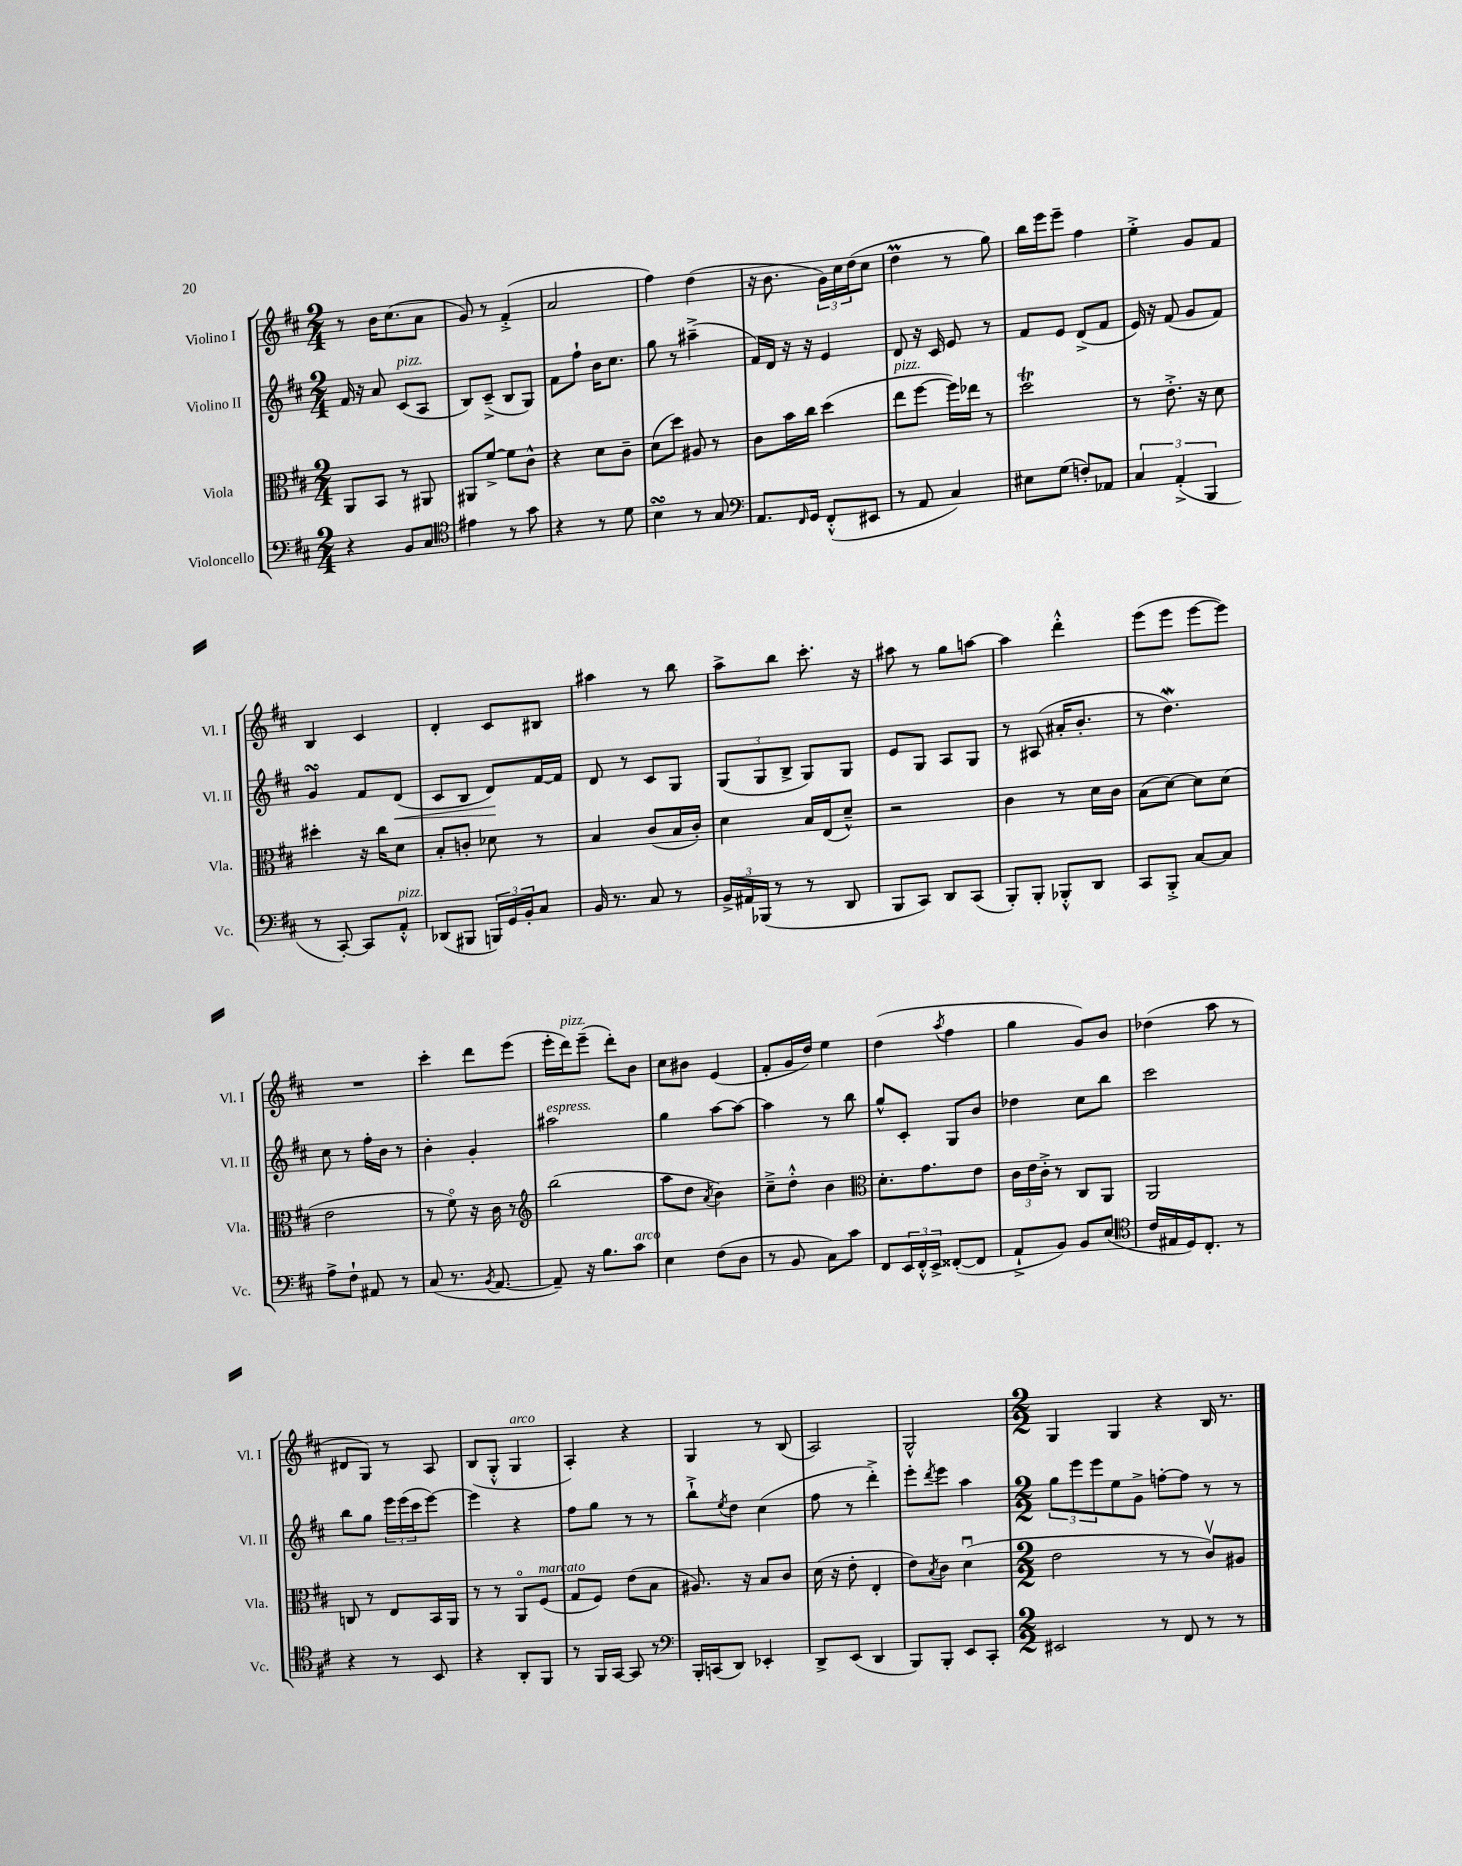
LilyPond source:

<<
\new StaffGroup <<
\new Staff = "s0" \with { instrumentName = "Violino I" shortInstrumentName = "Vl. I" } {
    \clef treble \key d \major \numericTimeSignature \time 2/4
    r8 b'16 cis''8.( a'8 |
    g'8) r8 fis'4-.->( |
    a'2 |
    fis''4) d''4( |
    r16 b'8. \tuplet 3/2 { g'16) cis''16 d''16( } cis''8 |
    d''4\prall r8 g''8) |
    b''16 e'''16 e'''8-- fis''4 |
    e''4-.-> g'8 fis'8 |
    b4 cis'4 |
    d'4-. cis'8 bis8 |
    ais''4 r8 b''8 |
    a''8-> b''8 cis'''8.-. r16 |
    ais''8 r8 g''8 a''8~ |
    a''4 d'''4-.-^ |
    e'''8( e'''8 e'''8~ e'''8) |
    R2 |
    cis'''4-. d'''8 e'''8( |
    e'''16-. d'''16^\markup { \italic "pizz." }) e'''8--( d'''8-.) b'8 |
    cis''8 bis'8 e'4( |
    fis'8-. g'16 d''16) e''4 |
    d''4( \acciaccatura { a''8 } fis''4 |
    g''4 g'8) b'8 |
    des''4( a''8 r8 |
    dis'8 g8) r8 a8 |
    b8( g8-.-^ g4^\markup { \italic "arco" } |
    a4-.) r4 |
    g4 r8 b8( |
    a2) |
    g2-^ |
    \numericTimeSignature \time 2/2 g4 g4 r4 b16 r8. \bar "|." |
}
\new Staff = "s1" \with { instrumentName = "Violino II" shortInstrumentName = "Vl. II" } {
    \clef treble \key d \major \numericTimeSignature \time 2/4
    fis'16 r16 a'8 cis'8^\markup { \italic "pizz." }( a8 |
    b8) cis'8--->( b8 g8) |
    fis'8 fis''8-! b'16 cis''8. |
    g''8 r8 ais''4--->( |
    fis'16) d'16 r16 r16 e'4 |
    d'8 r16 cis'16 e'8 r8 |
    fis'8 e'8 d'8->( fis'8 |
    e'16) r16 fis'8( g'8 fis'8) |
    g'4\turn fis'8 d'8\<( |
    cis'8 b8 d'8\!) fis'16~ fis'16 |
    d'8 r8 cis'8 g8 |
    \tuplet 3/2 { g8( g8 b8-> } g8) g8 |
    e'8 g8 a8 g8 |
    r8 ais8( ais'16-. b'8.-. |
    r8 d''4.\mordent) |
    cis''8 r8 fis''16-. b'16 r8 |
    b'4-. g'4-. |
    ais''2^\markup { \italic "espress." } |
    g''4 a''8~ a''8~ |
    a''4 r8 b''8 |
    g''8-^ cis'8-. g8 b'8 |
    des''4 cis''8 b''8 |
    cis'''2 |
    b''8 g''8 \tuplet 3/2 { e'''16 e'''16( cis'''16 } e'''8~) |
    e'''4 r4 |
    fis''8 g''8 r8 r8 |
    b''8-!-> \acciaccatura { e''8 } d''8 cis''4( |
    fis''8 r8 d'''4-.->) |
    e'''8-. \acciaccatura { d'''8 } e'''8 a''4 |
    \numericTimeSignature \time 2/2 \tuplet 3/2 { g''8 e'''8 e'''8 } e''8 g'8-> f''8~-. f''8 r8 r8 \bar "|." |
}
\new Staff = "s2" \with { instrumentName = "Viola" shortInstrumentName = "Vla." } {
    \clef alto \key d \major \numericTimeSignature \time 2/4
    a,8 b,8 r8 ais,8 |
    ais,8 fis'8~-> fis'8 cis'8-^ |
    r4 d'8 cis'8-- |
    d'8( d''8) ais8 r8 |
    cis'8 b'16 cis''16 d''4( |
    e''8^\markup { \italic "pizz." } fis''8~ fis''16) ees''16 r8 |
    d''2\trill |
    r8 e'8.-.-> r16 d'8 |
    dis''4-. r16 cis''16 d'8 |
    b8-. c'8-. des'8 r8 |
    b4 cis'8( b16 cis'16-.) |
    d'4 b16 e16( d'8---^) |
    r2 |
    cis'4 r8 d'16 cis'16 |
    b8( d'8~) d'8 d'8( |
    e'2 |
    r8 fis'8\flageolet) r16 cis'16 r8 |
    \clef treble b''2( |
    a''8 d''8 \acciaccatura { a'8 } b'4) |
    cis''8---> d''8-.-^ b'4 |
    \clef alto d'8.-. g'8. e'8 |
    \tuplet 3/2 { cis'16 e'16 cis'16-.-> } r8 cis8 a,8 |
    a,2 |
    c8 r8 e8 b,16 a,16 |
    r8 r8 a,8\flageolet fis8^\markup { \italic "marcato" }( |
    g8 fis8) e'8( b8 |
    ais8.) r16 b8 cis'8 |
    d'16( r16 e'8-. e4-. |
    e'8) \acciaccatura { b8 } cis'8 d'4\downbow( |
    \numericTimeSignature \time 2/2 e'2 r8 r8 cis'8\upbow) ais8 \bar "|." |
}
\new Staff = "s3" \with { instrumentName = "Violoncello" shortInstrumentName = "Vc." } {
    \clef bass \key d \major \numericTimeSignature \time 2/4
    r4 b,8 cis8 |
    \clef tenor eis'4 r8 g'8 |
    r4 r8 d'8 |
    b4\turn r8 g8 |
    \clef bass a,8. \grace { fis,16 } g,16 fis,8-.-^( eis,8 |
    r8 a,8 cis4) |
    eis8 g8( f8-.) aes,8 |
    \tuplet 3/2 { cis4 a,4-.->( b,,4 } |
    r8 cis,8~-.) cis,8 a,8-.-^^\markup { \italic "pizz." } |
    des,8( bis,,8 \tuplet 3/2 { b,,16) g,16 b,16-. } cis8 |
    b,16 r8. cis8 r8 |
    \tuplet 3/2 { b,16-> ais,16 bes,,16( } r8 r8 d,8 |
    b,,8 cis,8) d,8 cis,8( |
    b,,8-.) b,,8-. bes,,8-.-^ d,8 |
    cis,8 b,,8-.-> cis8~ cis8 |
    a8-> fis8-! ais,8 r8 |
    cis8( r8. \acciaccatura { b,8 } a,8.~ |
    a,8--) r16 b8. cis'8^\markup { \italic "arco" } |
    e4 fis8( d8 |
    r8 b,8 cis8) cis'8 |
    fis,8 \tuplet 3/2 { e,16 fis,16-.-^ e,16-> } fisis,8~-.( fisis,8 |
    a,8-!-> b,8) b,8 e8( |
    \clef tenor cis'16 eis16 d16) cis8.-. r8 |
    r4 r8 b,8 |
    r4 a,8-. fis,8 |
    r8 fis,16 g,16~ g,8 r8 |
    \clef bass b,,16-. c,16( d,8) ees,4-. |
    d,8-> e,8( d,4 |
    b,,8) b,,8-. e,8 cis,8-. |
    \numericTimeSignature \time 2/2 eis,2 r8 fis,8 r8 r8 \bar "|." |
}
>>
>>
\layout { \context { \Score \remove "Bar_number_engraver" } }
